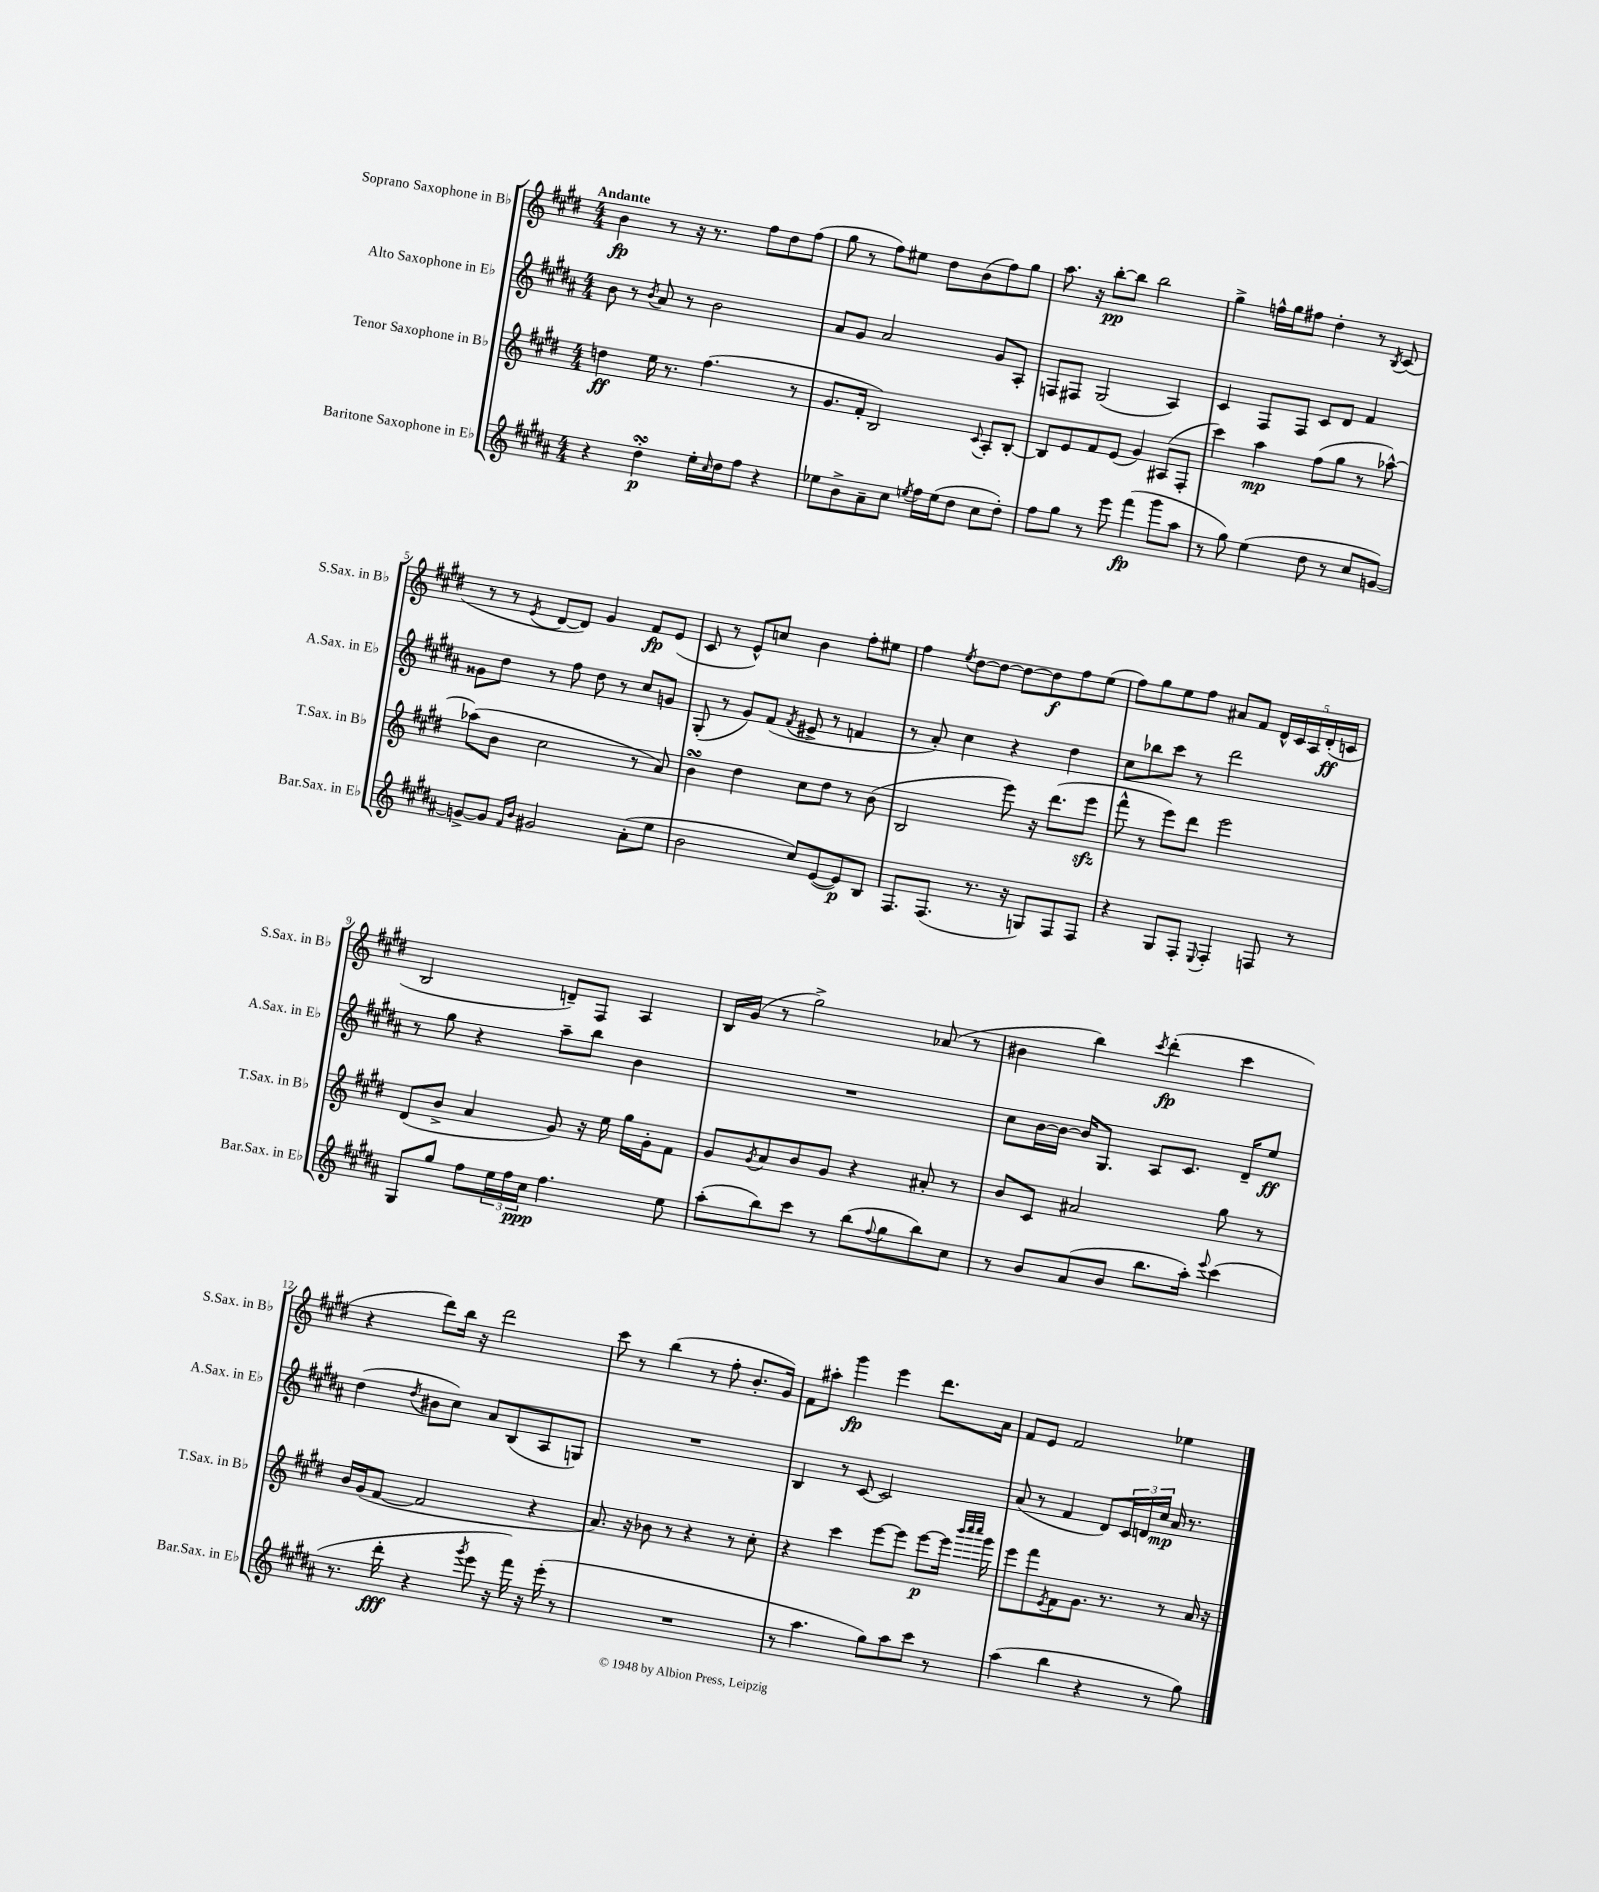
<<
\new StaffGroup <<
\new Staff = "s0" \with { instrumentName = "Soprano Saxophone in Bb" shortInstrumentName = "S.Sax. in Bb" } {
    \clef treble \key e \major \numericTimeSignature \time 4/4 \tempo "Andante"
    b'4\fp r8 r16 r8. fis''8 dis''8 fis''8( |
    gis''8 r8 fis''8) eis''8 dis''8 b'8( fis''8) gis''8 |
    a''8. r16 b''8~-.\pp b''8 b''2 |
    gis''4-> f''16-^ gis''16 fis''8 dis''4-. r8 \acciaccatura { b8 } cis'8( |
    r8 r8 \acciaccatura { e'8 } dis'8~ dis'8) gis'4 fis'8\fp e'8( |
    cis'8 r8 e'8-^) c''8 b'4 fis''8-. eis''8 |
    fis''4 \acciaccatura { e''8 } dis''8~ dis''8~ dis''8~ dis''8\f fis''8 e''8( |
    fis''8) gis''8 e''8 fis''8 ais'8 fis'8 \tuplet 5/4 { dis'16-^ cis'16 a16 dis'16-.\ff( c'16 } |
    b2 d'8--) fis8 a4 |
    b16 gis'16( r8 gis''2->) aes'8( r8 |
    bis'4 b''4) \acciaccatura { cis'''8 } dis'''4-.\fp( cis'''4 |
    r4 dis'''8) b''16 r16 dis'''2 |
    cis'''8 r8 b''4( r8 fis''8-. b'8.-. gis'16) |
    fis'8 ais''8-. gis'''4\fp e'''4 dis'''8. a'16 |
    fis'8 e'8 fis'2 ees''4 \bar "|." |
}
\new Staff = "s1" \with { instrumentName = "Alto Saxophone in Eb" shortInstrumentName = "A.Sax. in Eb" } {
    \clef treble \key b \major \numericTimeSignature \time 4/4
    b'8 r8 \acciaccatura { b'8 } ais'8 r8 b'2 |
    ais'8 gis'8 ais'2 gis'8 ais8-. |
    f8 fis8 gis2( ais4) |
    cis'4 fis8 fis8 cis'8 dis'8 fis'4 |
    gisis'8 dis''8 r8 fis''8 dis''8 r8 cis''8 g'8 |
    gis8-.( r8 gis'8) fis'8( \acciaccatura { fis'8 } eis'8-> r8 f'4 |
    r8 ais'8-.) cis''4 r4 dis''4 |
    cis''8 bes''8 cis'''8 r8 dis'''2 |
    r8 gis''8 r4 ais''8-- b''8 b'4 |
    R1 |
    cis''8 b'16~ b'16~ b'16 gis8. ais8 cis'8. dis'16-- e''8\ff |
    dis''4( \acciaccatura { dis''8 } bis'8 cis''8) ais'8 b8( ais8 g8) |
    R1 |
    b4 r8 cis'8~ cis'2 |
    ais'8( r8 fis'4 dis'8) \tuplet 3/2 { cis'16 d'16 cis''16\mp } ais'16 r8. \bar "|." |
}
\new Staff = "s2" \with { instrumentName = "Tenor Saxophone in Bb" shortInstrumentName = "T.Sax. in Bb" } {
    \clef treble \key e \major \numericTimeSignature \time 4/4
    d''4\ff e''16 r8. fis''4.( r8 |
    gis'8. fis'16-. b2) \appoggiatura { cis'8 } a8-. b8~-. |
    b8 e'8 fis'8 e'8( gis'4) ais8( fis8-. |
    cis'''4) a''4\mp fis''8( gis''8 r8 aes''8~-^) |
    aes''8( b'8 cis''2 r8 a'8) |
    b'4\turn dis''4 cis''8 dis''8 r8 b'8( |
    b2 e'''8) r16 dis'''8.( e'''8\sfz |
    fis'''8-^ r8 e'''8) dis'''8 e'''2 |
    dis'8( b'8-> a'4 gis'8) r16 e''16 gis''16 gis'16-. fis'8 |
    gis'8 \acciaccatura { gis'8 } a'8 b'8 gis'8 r4 ais'8-. r8 |
    b'8 cis'8 ais'2 gis''8 r8 |
    b'16 gis'16( fis'8~ fis'2 r4 |
    a'8.) r16 bes'8 r8 r4 r8 cis''8-. |
    r4 cis'''4 e'''8~ e'''8 e'''8~\p e'''16 \grace { b'''32 cis''''32 cis''''32 } gis'''16 |
    e'''8 fis'''8 \acciaccatura { e'8 } fis'8 gis'8. r8. r8 a'16 r16 \bar "|." |
}
\new Staff = "s3" \with { instrumentName = "Baritone Saxophone in Eb" shortInstrumentName = "Bar.Sax. in Eb" } {
    \clef treble \key b \major \numericTimeSignature \time 4/4
    r4 dis''4-.\turn\p e''16-. \grace { cis''16 } dis''16 fis''8 r4 |
    ees''8 b'8-> ais'8-- cis''8 \acciaccatura { e''8 } fis''16 e''16( dis''8 cis''8 dis''8-.) |
    fis''8 gis''8 r8 e'''8 fis'''4\fp( gis'''8 ais''8 |
    r8 gis''8) e''4( dis''8 r8 cis''8 g'8~) |
    g'8~-> g'8 \grace { fis'16 b'16 } gis'2 ais'8-.( e''8 |
    b'2 cis''8) e'8~( e'8\p) b8 |
    fis8. fis8.( r8. r16 g8) fis8 fis8 |
    r4 gis8 fis8-. \appoggiatura { e8 } fis4-. f8 r8 |
    gis8 gis''8 fis''8 \tuplet 3/2 { e''16 fis''16 cis''16\ppp } fis''4. e''8 |
    ais''8-.( b''8) cis'''8 r8 b''8( \appoggiatura { fis''8 } gis''8 b''8) cis''8 |
    r8 b'8 ais'8( b'8 b''8. ais''16-.) \appoggiatura { e'''8 } cis'''4( |
    r8. dis'''16-.\fff r4 \acciaccatura { gis'''8 } e'''8 r16 fis'''16) r16 e'''16-.( r8 |
    R1 |
    r8 ais''4. gis''8) ais''8 cis'''8 r8 |
    ais''4( b''4 r4 r8 gis''8) \bar "|." |
}
>>
>>
